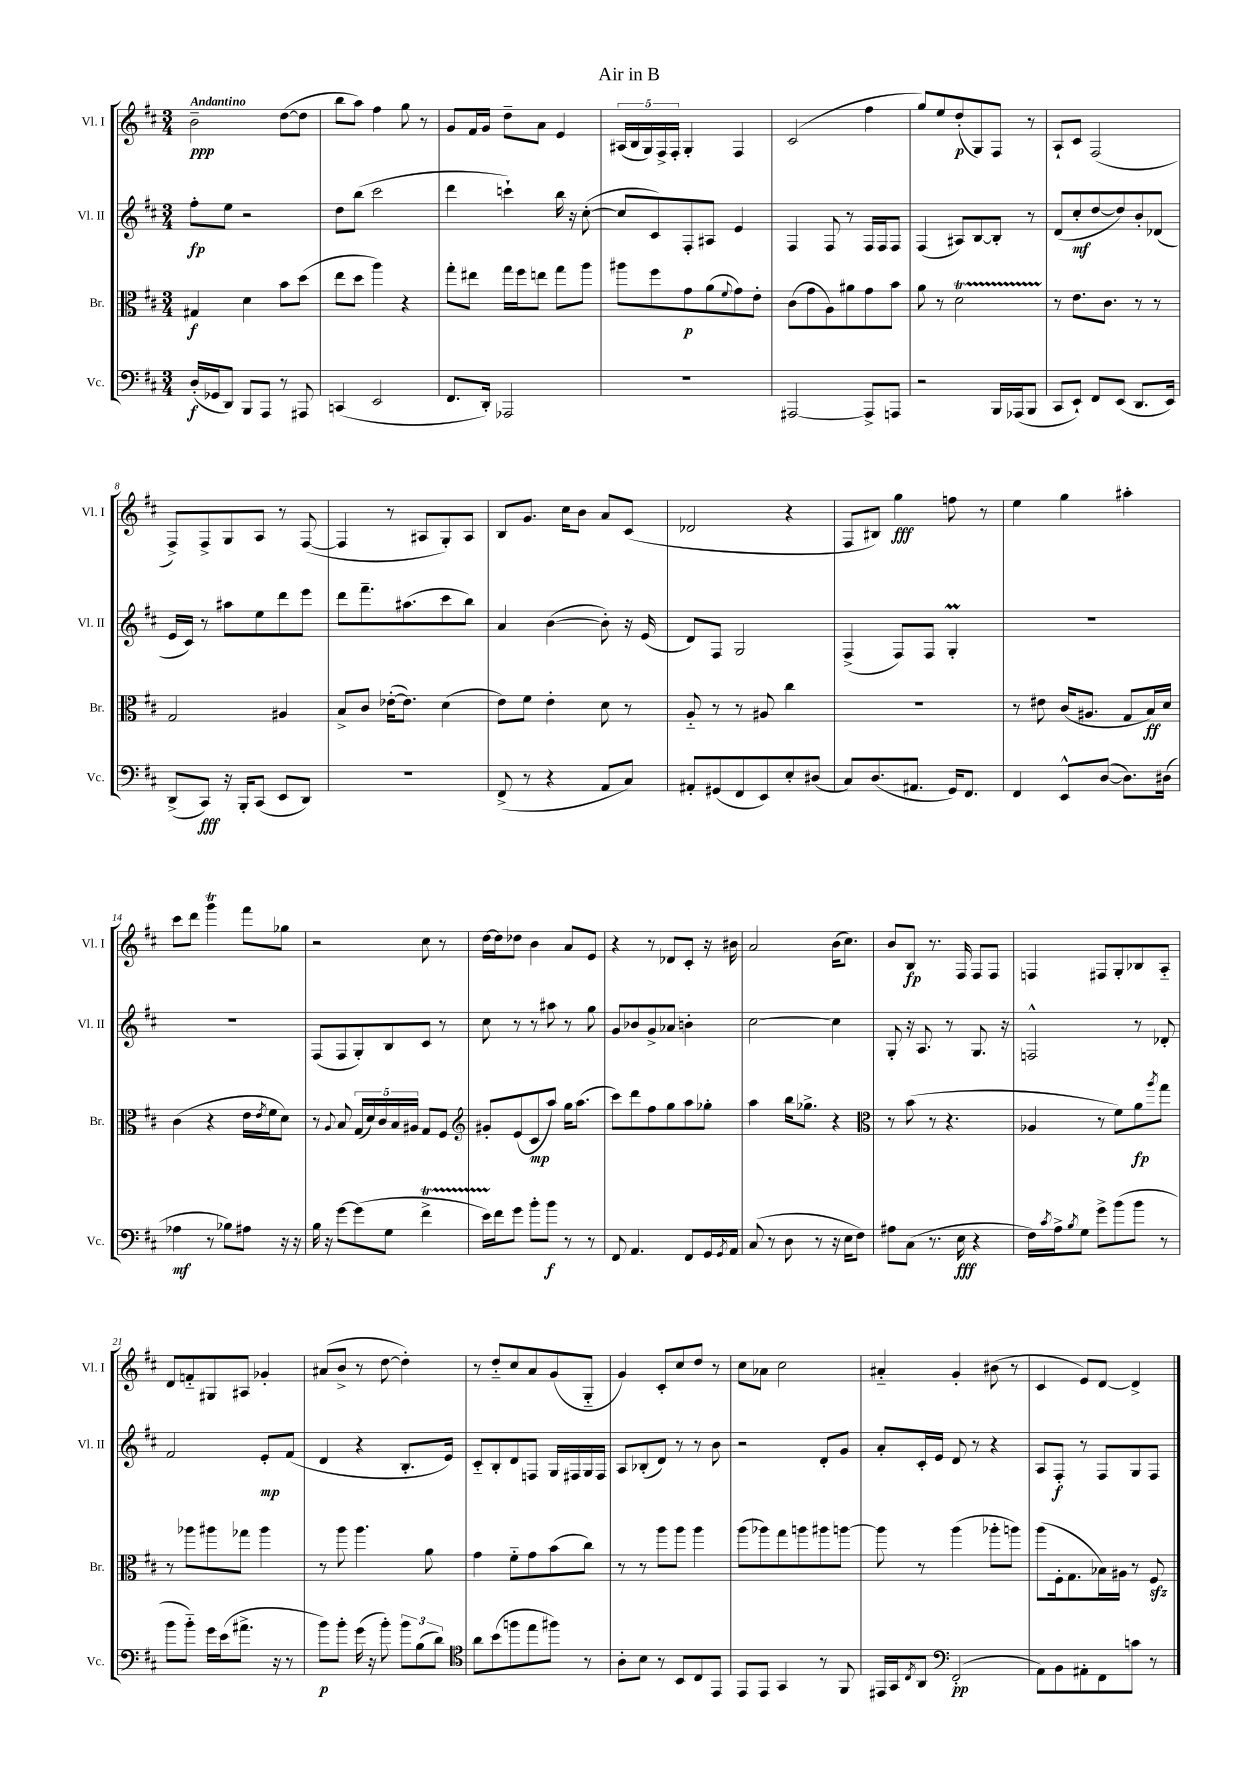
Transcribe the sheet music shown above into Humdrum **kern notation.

**kern	**kern	**kern	**kern
*staff4	*staff3	*staff2	*staff1
*clefF4	*clefC3	*clefG2	*clefG2
*k[f#c#]	*k[f#c#]	*k[f#c#]	*k[f#c#]
*M3/4	*M3/4	*M3/4	*M3/4
(16D'	4G#	8ff#'	2b~
16GG-	.	.	.
8DD)	.	8ee	.
8BBB	4d	2r	.
8AAA	.	.	.
8r	8b	.	([8dd
8AAA#	(8dd	.	8dd]
=	=	=	=
(4CC	8ee	8dd	8bb
.	8dd	(8bb	8aa)
2EE	4aa)	2ccc#	4ff#
.	4r	.	8gg
.	.	.	8r
=	=	=	=
8.FF#	8gg'	4ddd	8g
.	8ee#	.	16f#
16DD')	.	.	16g
2AAA-	16gg	4ccc`)	8dd~
.	16ff#	.	.
.	8ee	.	8a
.	8gg	16bb	4e
.	.	16r	.
.	8aa	([8cc#'	.
=	=	=	=
2.r	8aa#	8cc#]	(20A#
.	.	.	20B
.	.	.	20G)
.	8ff#	8c#)	.
.	.	.	20F#^
.	.	.	20F#'
.	8g	8F#'	4G'
.	(8a	8A#	.
.	8qqf#	.	.
.	8g)	4e	4F#
.	8e'	.	.
=	=	=	=
[2AAA#	(8c#	4F#	(2c#
.	8g	.	.
.	8A)	8F#	.
.	8a#	8r	.
8AAA#^]	8g	16F#	4ff#
.	.	16F#	.
8AAA	8b	8F#	.
=	=	=	=
2r	8a	(4F#	8gg)
.	8r	.	8ee
.	2d	8A#)	(8dd'
.	.	[8B	8G)
16BBB	.	8B']	8F#
(16AAA-	.	.	.
8BBB	.	8r	8r
=	=	=	=
8CC#	8r	(8d	8A`
8EE`)	8.e	8cc#'	8c#
8FF#	.	[8dd	(2F#
.	8.c#	.	.
(8EE	.	8dd])	.
8.DD	8r	8b'	.
.	8r	(8d-	.
16EE)	.	.	.
=	=	=	=
(8DD^	2G	16e	8F#^)
.	.	16c#)	.
8CC#)	.	8r	8F#^
16r	.	8aa#	8G
16BBB'	.	.	.
(8CC#	.	8ee	8A
8EE	4A#	8ddd	8r
8DD)	.	8eee	([8F#
=	=	=	=
2.r	8B^	8ddd	4F#]
.	8c#	8.fff#~	.
.	([16e-'	.	8r
.	8.e-])	(8.aa#	.
.	.	.	8A#
.	(4d	8ccc#	8G')
.	.	8bb)	8A#
=	=	=	=
(8FF#^	8e)	4a	8B
8r	8f#	.	8.g
4r	4e'	([4b	.
.	.	.	16cc#
.	.	.	8b
8AA	8d	8b'])	8a
8C#)	8r	16r	(8c#
.	.	(16e	.
=	=	=	=
8AA#'	8A'~	8d)	2d-
(8GG#	8r	8F#	.
8FF#	8r	2G	.
8EE)	8A#	.	.
8E'	4cc#	.	4r
(8D#	.	.	.
=	=	=	=
8C#)	2.r	(4F#^	8F#
(8.D	.	.	8B#)
.	.	8F#)	4gg
8.AA#	.	.	.
.	.	8F#	.
16GG)	.	4G'	8ff
8.FF#	.	.	.
.	.	.	8r
=	=	=	=
4FF#	8r	2.r	4ee
.	8e#	.	.
8EE^^	(16c#	.	4gg
.	8.A#	.	.
([8D	.	.	.
8.D])	8G	.	4aa#'
.	16B)	.	.
(16D#	16d	.	.
=	=	=	=
4A-	(4c#	2.r	8ccc#
.	.	.	8ddd
8r	4r	.	4ggg
8B-)	.	.	.
8A#	16e	.	8fff#
.	8qe	.	.
.	16f#	.	.
16r	8d)	.	8gg-
16r	.	.	.
=	=	=	=
16B	8r	(8F#	2r
16r	.	.	.
.	8qqA	.	.
[8g	8B	8F#	.
(8g]	(20G	8G')	.
.	20d)	.	.
.	20c#	.	.
8G	.	8B	.
.	20B	.	.
.	20A#	.	.
4f#^	8G	8c#	8cc#
.	8F#	8r	8r
=	=	=	=
*	*clefG2	*	*
16e)	8g#'	8cc#	[16dd
16f#	.	.	16dd]
8g	(8e	8r	8dd-
8b'	8c#	8r	4b
8b	8aa)	8aa#	.
8r	16gg	8r	8a
.	(8.aa	.	.
8r	.	8gg	8e
=	=	=	=
8FF#	8ccc#)	8g	4r
4.AA	8ddd	8b-	.
.	8ff#	8g^	8r
.	8gg	8a-	8d-
8FF#	8aa	4b'	8c#'
16GG	8gg-'	.	16r
8qGG	.	.	.
16AA	.	.	16b#
=	=	=	=
(8C#	4aa	[2cc#	2a
8r	.	.	.
8D	16bb	.	.
.	8.gg-^	.	.
8r	.	.	.
16r	4r	4cc#]	(16b
16E	.	.	8.cc#)
8F#)	.	.	.
=	=	=	=
*	*clefC3	*	*
8A#	8r	8G'	8b
(8C#	(8b	16r	8B
.	.	8.A	.
8.r	8r	.	8.r
.	4.r	8r	.
16E	.	.	16F#
4r	.	8.G	8F#
.	.	.	8F#
.	.	16r	.
=	=	=	=
16F#)	4A-	2F^^	4F
8qc#	.	.	.
16A^	.	.	.
8qB	.	.	.
8G	.	.	.
8g^	8r	.	8F#
(8b	8f#)	.	8G'
8b	8a	8r	8B-
.	8qaa	.	.
8r	8gg	8d-'	8A'~
=	=	=	=
8b	8r	2f#	8d
8b'~)	8aa-	.	8f'~
16g	8aa#	.	8G#
(16e	.	.	.
8.a#^	8gg-	.	8A#
.	4aa#	8e'	4g-'
16r	.	.	.
8r	.	(8f#	.
=	=	=	=
8b)	8r	4d	(8a#
8b'	8aa	.	8b^
(16g	4.aa	4r	8r
16r	.	.	.
8b')	.	.	[8dd
12b	.	8.B'	4dd'])
(12B	.	.	.
.	8a	.	.
12d)	.	.	.
.	.	16e)	.
=	=	=	=
*clefC4	*	*	*
8a	4g	8c#'~	8r
(8b	.	8B'	8dd'~
8ff	8f#'~	8d	8cc#
8ee	8g	8F	8a
8ff#)	(8b	16G	(8g
.	.	16F#	.
8r	8cc#)	16G	8G'~
.	.	16F#	.
=	=	=	=
8A'	8r	8A	4g)
8B	8r	(8B-'	.
8r	8aa	8d)	8c#'
8BB	8aa	8r	8cc#
8C#	4aa	8r	8dd
8EE	.	8b	8r
=	=	=	=
8EE	(8aa	2r	8cc#
8EE	8aa-)	.	8a-
4GG	8gg	.	2cc#
.	8aa	.	.
8r	8aa#	8d'	.
8FF#	[8aa	8g	.
=	=	=	=
16EE#	8aa]	8a'	4a#'~
16GG	.	.	.
8qC#	.	.	.
8AA	8r	16c#'	.
.	.	16e	.
*clefF4	*	*	*
(2FF#'	(4aa	8d	4g'
.	.	8r	.
.	8aa-'	4r	(8b#
.	8aa)	.	8r
=	=	=	=
8AA)	(8aa	8A	4c#
8BB	16F#'	8F#'	.
.	8.G	.	.
8AA#'	.	8r	8e)
8FF#	16B-)	8F#	[8d
.	16A#	.	.
8c	8r	8G	4d^]
8r	8F#	8F#	.
==	==	==	==
*-	*-	*-	*-
